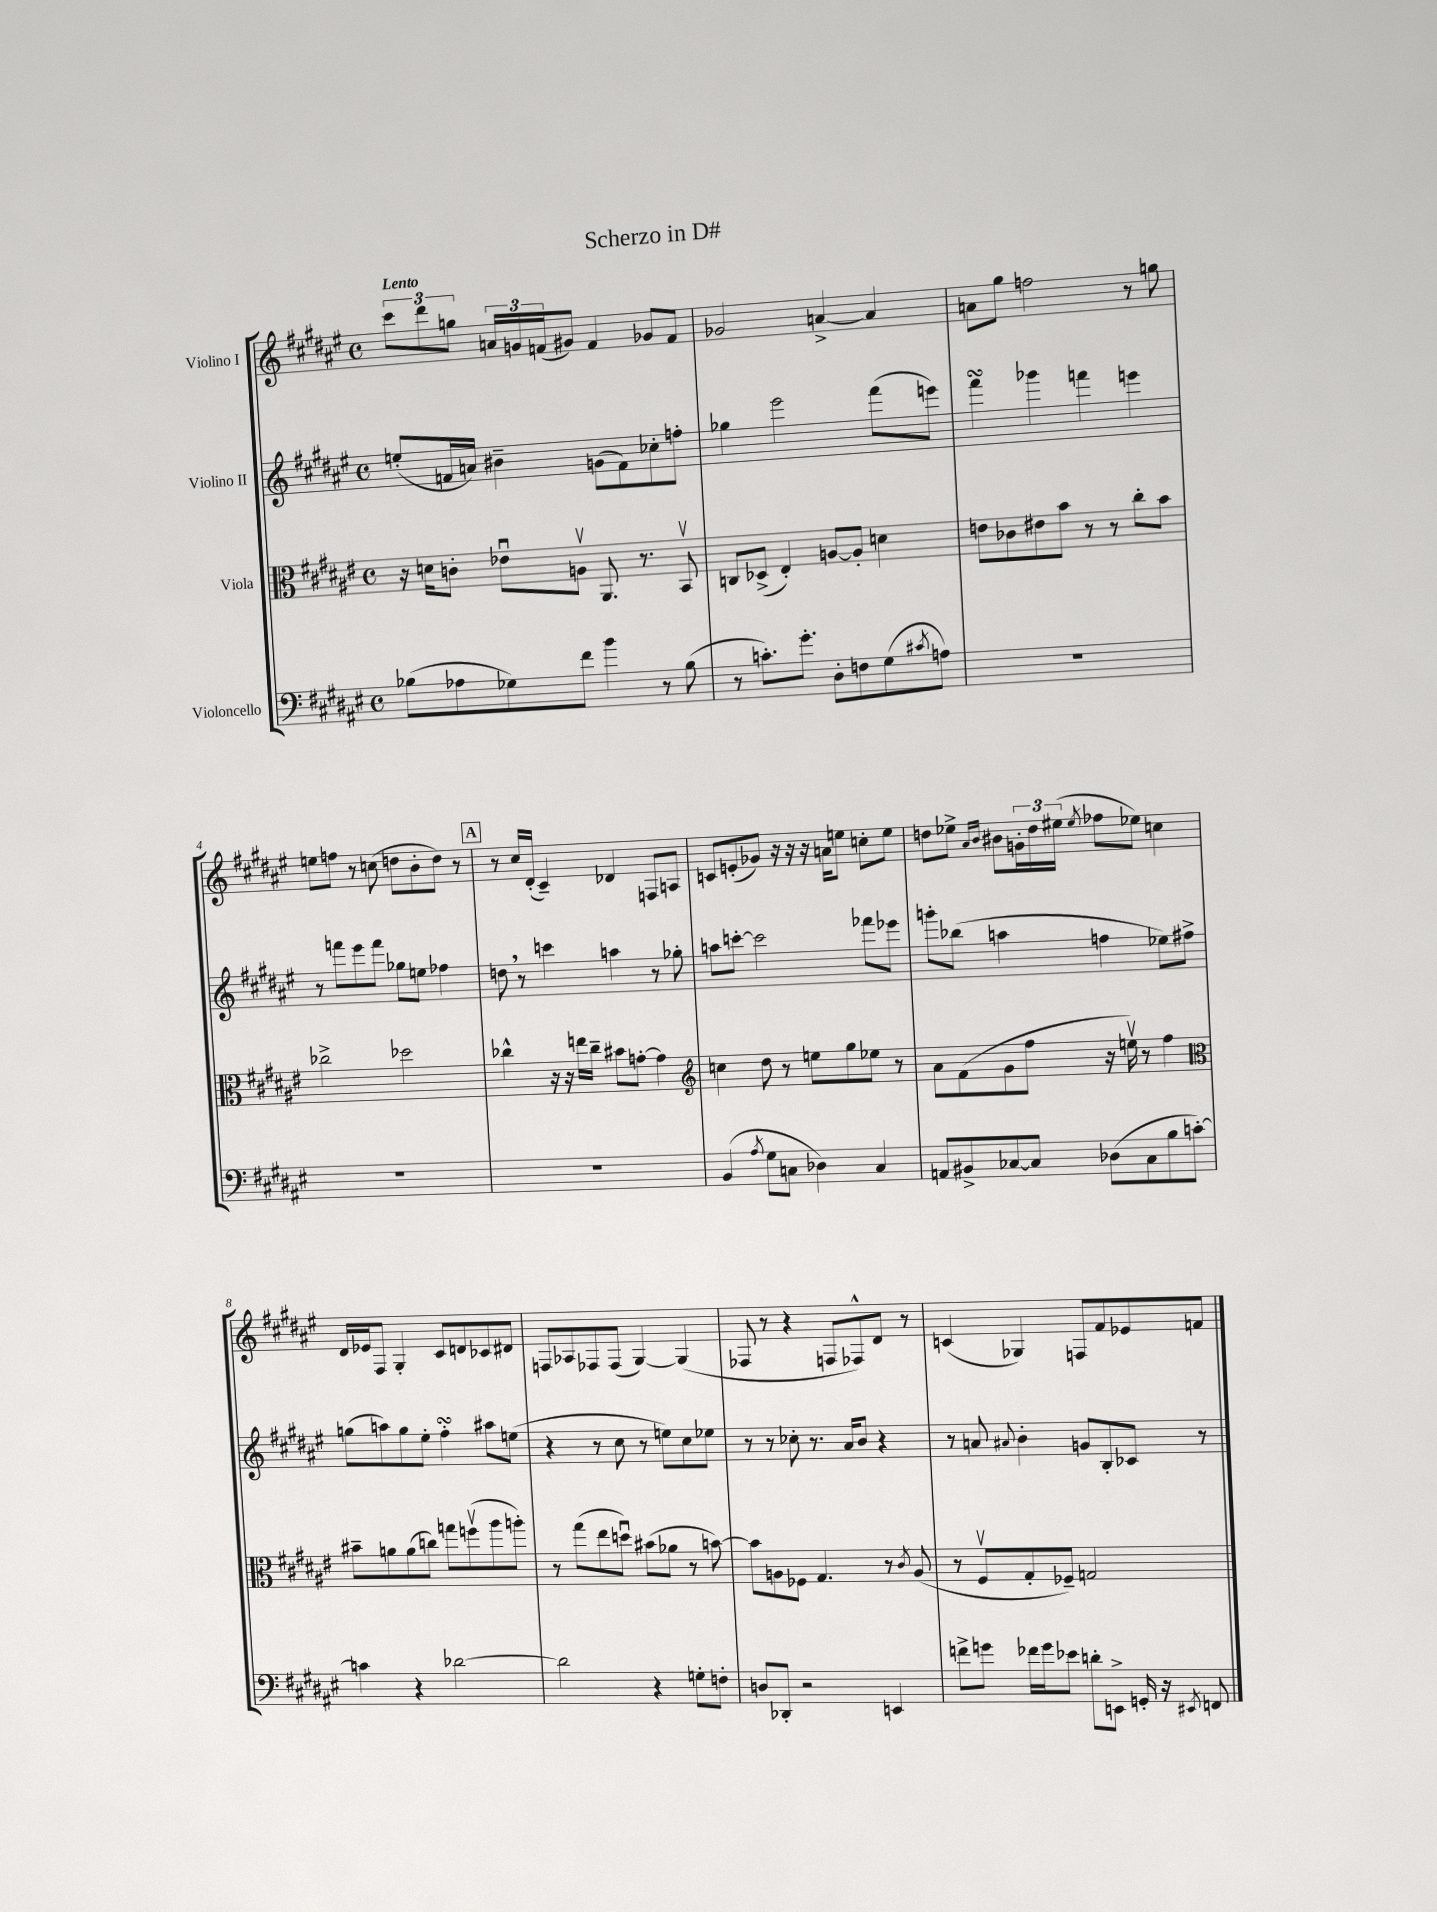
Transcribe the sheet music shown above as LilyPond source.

\header { title = "Scherzo in D#" }
<<
\new StaffGroup <<
\new Staff = "s0" \with { instrumentName = "Violino I" } {
    \clef treble \key fis \major \defaultTimeSignature \time 4/4 \tempo "Lento"
    \tuplet 3/2 { cis'''8 dis'''8 g''8 } \tuplet 3/2 { a'16 g'16 f'16( } gis'8) f'4 ges'8 f'8 |
    ges'2 a'4~-> a'4 |
    a'8 gis''8 f''2 r8 g''8 |
    e''8 f''8 r8 c''8( d''8 b'8-. d''8) r8 |
    \mark \markup { \box "A" } r8 cis''16 dis'16-.( cis'4--) des'4 f8 a8 |
    c'8 e'8-.( ges'8) r16 r16 r16 a'16 e''8 c''8-. e''8 |
    d''8 ees''8-> \grace { ais'16 b'16 } bis'8 \tuplet 3/2 { g'16-. d''16 eis''16( } \acciaccatura { eis''8 } fes''8 ees''8) c''4 |
    dis'16 ees'16 fis8 gis4-. cis'8 d'8 ces'8 dis'8 |
    f8 aes8 fes8 fes8( gis4~) gis4( |
    fes8 r8 r4 f8 fes8-^) dis'8 r8 |
    c'4( ges4) f8 fis'8 ees'8 f'8 \bar "|." |
}
\new Staff = "s1" \with { instrumentName = "Violino II" } {
    \clef treble \key fis \major \defaultTimeSignature \time 4/4
    e''8-.( f'16 a'16) bis'4-- g'8( f'8) ces''8-. f''8-. |
    ges''4 eis'''2 fis'''8( e'''8) |
    fis'''4\turn ges'''4 f'''4 e'''4 |
    r8 f'''8 eis'''8 f'''8 ges''8 e''8 fes''4 |
    \mark \markup { \box "A" } d''8 \breathe r8 c'''4 a''4 r8 ges''8-. |
    a''8 c'''8~-. c'''2 fes'''8 ees'''8 |
    g'''8-. bes''8( a''4 f''4 ees''8) fis''8-> |
    g''8( a''8) g''8 eis''8-. fis''4-.\turn ais''8 e''8( |
    r4 r8 cis''8 r8 e''8) cis''8 ees''8 |
    r8 r8 ces''8-. r8. ais'16 b'8 r4 |
    r8 a'8 \appoggiatura { ais'8 } b'4-. g'8 b8-. ces'8 r8 \bar "|." |
}
\new Staff = "s2" \with { instrumentName = "Viola" } {
    \clef alto \key fis \major \defaultTimeSignature \time 4/4
    r16 d'16 c'8-. ees'8\downbow a8\upbow ais,8. r8. b,8\upbow |
    c8 des8->( eis4-.) a8~ a8-. d'4 |
    e'8 ces'8 eis'8 b'8 r8 r8 cis''8-. b'8 |
    ces''2-> des''2 |
    \mark \markup { \box "A" } ces''4-^ r16 r16 e''16 ces''16-- bis'8 g'8~-. g'4 |
    \clef treble c''4 dis''8 r8 e''8 gis''8 ees''8 r8 |
    ais'8 fis'8( gis'8 fis''8 r16 e''16\upbow) r8 fis''4 |
    \clef alto bis'8-- a'8 a'8( c''8) g''8 f''8\upbow( ais''8 a''8-.) |
    r8 gis''8( eis''8 d''8\downbow) bis'8( aes'8 r8 b'8~) |
    b'8 a8 fes8 gis4. r8 \acciaccatura { cis'8 } a8( |
    r8 fis8\upbow gis8-. fes8--) g2 \bar "|." |
}
\new Staff = "s3" \with { instrumentName = "Violoncello" } {
    \clef bass \key fis \major \defaultTimeSignature \time 4/4
    bes8( aes8 ges8) fis'8 b'4 r8 bes8( |
    r8 c'8.-.) gis'8.-. dis8-. f8 gis8( \acciaccatura { cis'8 } a8) |
    R1 |
    R1 |
    \mark \markup { \box "A" } R1 |
    b,4( \acciaccatura { ais8 } gis8 c8 des4) c4 |
    a,8 bis,8-> ces8~ ces8 des8( ces8 b8 c'8~-.) |
    c'4 r4 des'2~ |
    des'2 r4 g8-. f8-. |
    d8 des,8-. r2 e,4 |
    f'8-> g'8 fes'16 g'16 ees'8 d'8-. e,8-> g,16-. r16 \acciaccatura { eis,8 } f,8 \bar "|." |
}
>>
>>
